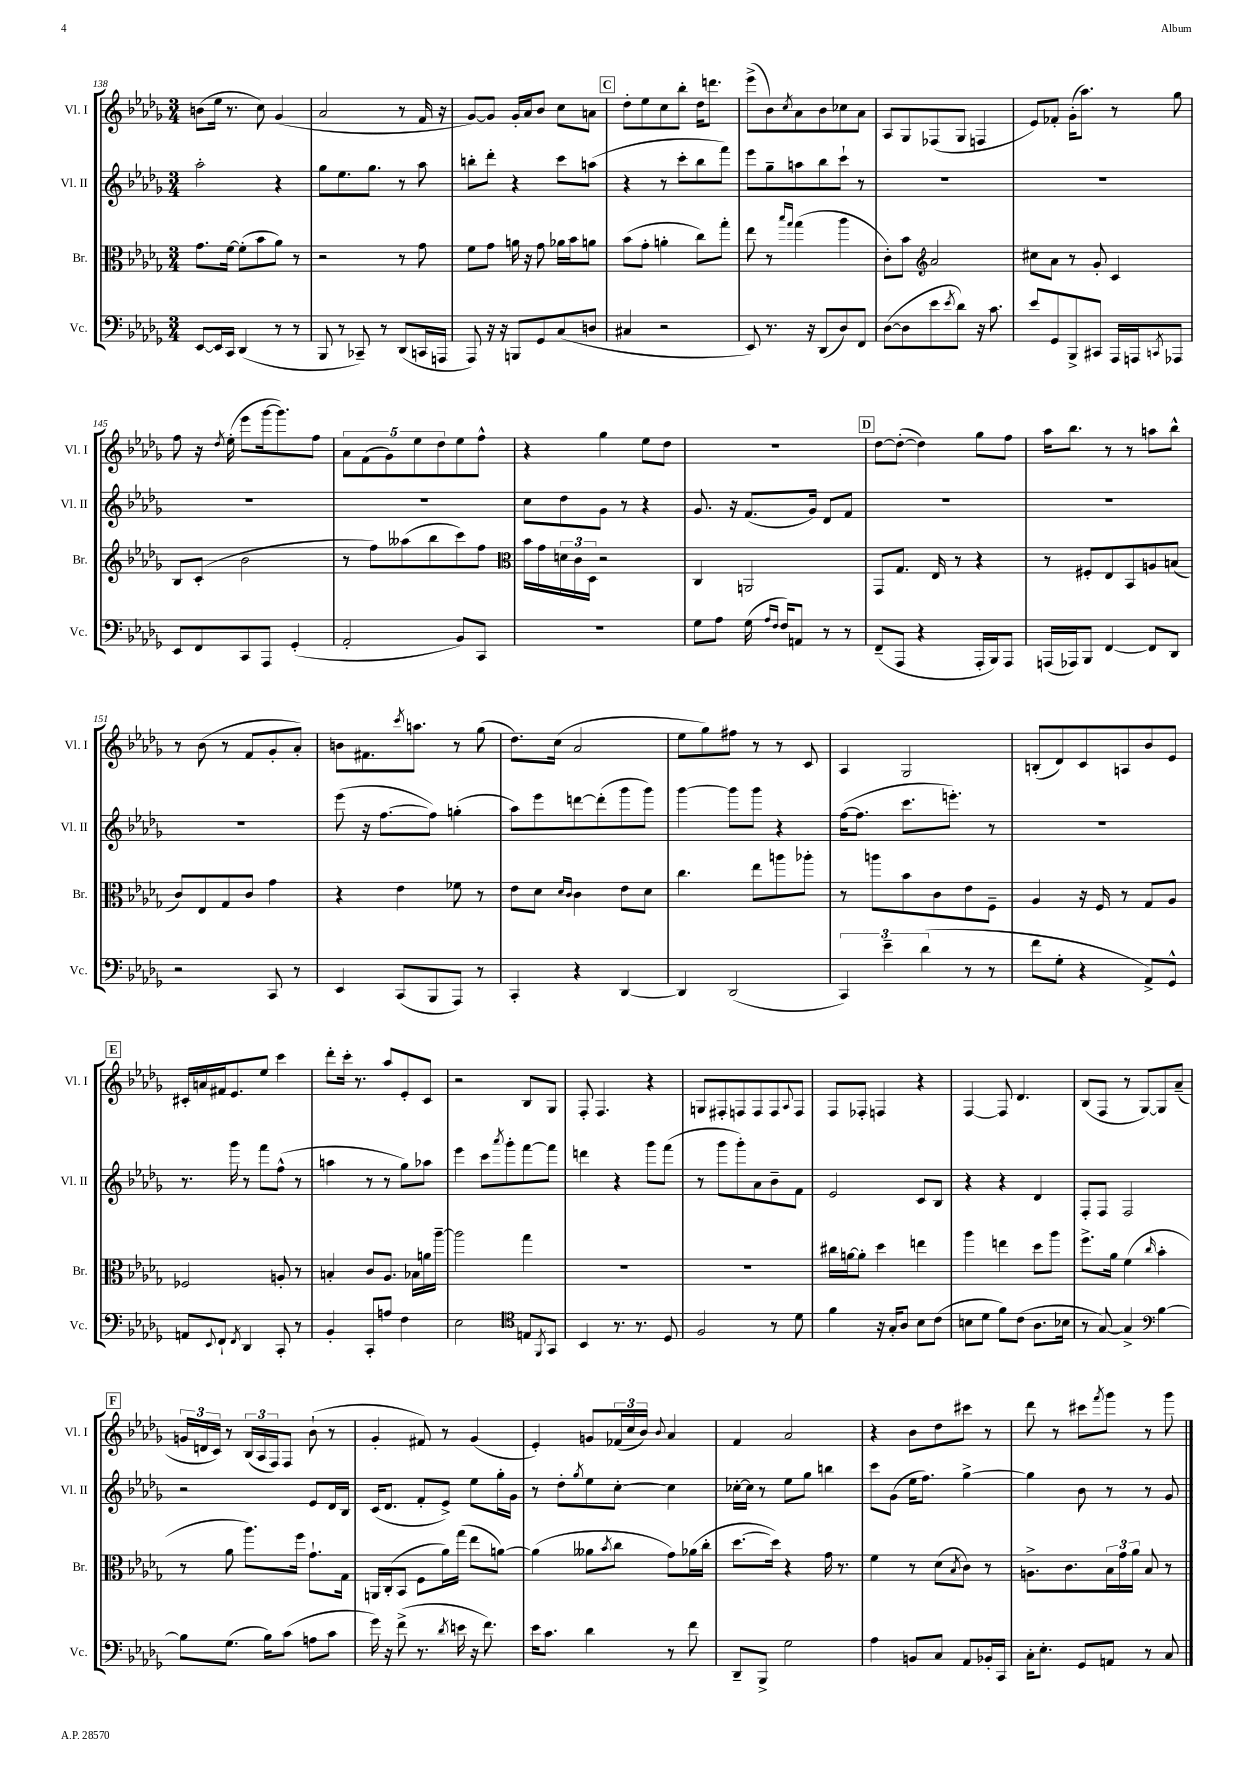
<<
\new StaffGroup <<
\new Staff = "s0" \with { instrumentName = "Vl. I" shortInstrumentName = "Vl. I" } {
    \clef treble \key des \major \numericTimeSignature \time 3/4
    b'8( ees''16 r8. c''8) ges'4( |
    aes'2 r8 f'16 r16 |
    ges'8~) ges'8 ges'16-. aes'16 bes'8 c''8 a'8 |
    \mark \markup { \box "C" } des''8-. ees''8 c''8 bes''8-. des''16 d'''8. |
    ees'''8->( bes'8) \acciaccatura { c''8 } aes'8 bes'8 ces''8 aes'8 |
    aes8 ges8 fes8( ges8 f4 |
    ees'8) fes'8-. ges'16-.( aes''8.) r8 ges''8 |
    f''8 r16 \acciaccatura { des''8 } ees''16-.( ees'''8 ges'''16~ ges'''8.) f''8 |
    \tuplet 5/4 { aes'8 f'8( ges'8) ees''8 des''8 } ees''8 f''8-^ |
    r4 ges''4 ees''8 des''8 |
    R2. |
    \mark \markup { \box "D" } des''8~ des''8~-.( des''4) ges''8 f''8 |
    aes''16 bes''8. r8 r8 a''8 bes''8-^ |
    r8 bes'8( r8 f'8 ges'8-. aes'8-.) |
    b'8 fis'8. \acciaccatura { c'''8 } a''8. r8 ges''8( |
    des''8.) c''16( aes'2 |
    ees''8 ges''8) fis''8 r8 r8 c'8 |
    aes4 ges2 |
    b8-.( des'8) c'8 a8 bes'8 ees'8 |
    \mark \markup { \box "E" } cis'16-. a'16 fis'16 ees'8. ees''8 c'''4 |
    des'''8-. c'''16-. r8. aes''8 ees'8-. c'8 |
    r2 bes8 ges8 |
    f8-. f4. r4 |
    g8 fis8-. f8 f8 f8 \appoggiatura { aes8 } f8 |
    f8 fes8-. f4 r4 |
    f4~ f8 des'4. |
    bes8( f8 r8 ges8~) ges8 aes'8--( |
    \mark \markup { \box "F" } \tuplet 3/2 { g'16 d'16 c'16) } r8 \tuplet 3/2 { bes16( aes16 f16) } f8 bes'8-!( r8 |
    ges'4-. fis'8) r8 ges'4( |
    ees'4-.) g'8 \tuplet 3/2 { fes'16( c''16 bes'16) } \appoggiatura { bes'8 } aes'4 |
    f'4 aes'2 |
    r4 bes'8 des''8 cis'''8 r8 |
    des'''8 r8 cis'''8 \acciaccatura { f'''8 } ges'''8 r8 ges'''8 \bar "|." |
}
\new Staff = "s1" \with { instrumentName = "Vl. II" shortInstrumentName = "Vl. II" } {
    \clef treble \key des \major \numericTimeSignature \time 3/4
    aes''2-. r4 |
    ges''8 ees''8. ges''8. r8 aes''8 |
    b''8-. des'''8-. r4 c'''8 a''8( |
    \mark \markup { \box "C" } r4 r8 c'''8-. bes''8 f'''8) |
    ees'''8 ges''8-- a''8 bes''8 c'''8-! r8 |
    R2. |
    R2. |
    R2. |
    R2. |
    c''8 des''8 ges'8 r8 r4 |
    ges'8. r16 f'8.( ges'16) des'8 f'8 |
    \mark \markup { \box "D" } R2. |
    R2. |
    R2. |
    ees'''8( r16 f''8.~ f''8) g''4-.( |
    aes''8) ees'''8 d'''8~ d'''8-.( ges'''8 ges'''8) |
    ges'''4~ ges'''8 ges'''8 r4 |
    f''16~( f''8. c'''8. e'''8.-.) r8 |
    R2. |
    \mark \markup { \box "E" } r8. ges'''16 r8 f'''8 f''8-^( r8 |
    a''4 r8 r8 ges''8) aes''8 |
    ees'''4 c'''8 \acciaccatura { aes'''8 } ges'''8-. f'''8~ f'''8 |
    d'''4 r4 ges'''8 f'''8( |
    r8 ges'''8 ges'''8-.) aes'8 bes'8-- f'8 |
    ees'2 c'8 bes8 |
    r4 r4 des'4 |
    f8-. f8 f2 |
    \mark \markup { \box "F" } r2 ees'8 des'16 bes16 |
    c'16( des'8. f'8-. ees'8->) ees''8 ges''16-. ges'16 |
    r8 des''8-. \acciaccatura { ges''8 } ees''8 c''8~-. c''4 |
    ces''16~-. ces''16 r8 ees''8 ges''8 b''4 |
    c'''8 ges'8( ees''16 f''8.) ges''4~-> |
    ges''4 bes'8 r8 r8 ges'8 \bar "|." |
}
\new Staff = "s2" \with { instrumentName = "Br." shortInstrumentName = "Br." } {
    \clef alto \key des \major \numericTimeSignature \time 3/4
    ges'8. f'16~ f'8-.( bes'8 aes'8) r8 |
    r2 r8 ges'8 |
    f'8 ges'8 a'16 r16 ges'8 aes'16 bes'16 a'8 |
    \mark \markup { \box "C" } bes'8( ges'8-. a'4-. c''8) ges''8-. |
    ees''8 r8 \grace { bes''16 ges''16 } ges''4( aes''4 |
    c'8-.) bes'8 \clef treble aes'2 |
    cis''8 aes'8 r8 ges'8-. c'4 |
    bes8 c'8-.( bes'2 |
    r8 f''8) aeses''8( bes''8 c'''8) f''8 |
    \clef alto bes'16 ges'16 \tuplet 3/2 { d'16 c'16 des16 } r2 |
    c4 a,2 |
    \mark \markup { \box "D" } ges,8 ges8. ees16 r8 r4 |
    r8 fis8-. ees8 bes,8 a8 b8( |
    c'8) ees8 ges8 c'8 ges'4 |
    r4 ees'4 fes'8 r8 |
    ees'8 des'8 \grace { des'16 c'16 } c'4 ees'8 des'8 |
    c''4. ees''8 a''8 aes''8-. |
    r8 a''8 bes'8 c'8 ees'8 f8-- |
    aes4 r16 f16 r8 ges8 aes8 |
    \mark \markup { \box "E" } fes2 a8-. r8 |
    b4-. c'8 aes8. bes16 a'16 aes''16~-- |
    aes''2 ges''4 |
    R2. |
    R2. |
    cis''16 a'16~ a'8-. des''4 e''4 |
    aes''4 e''4 des''8 aes''8 |
    f''8.-> aes'16 f'4( \grace { c''16 } bes'4-. |
    \mark \markup { \box "F" } r8 aes'8 aes''8.) f''16 ges'8.-! ges16 |
    a,16 c16-.( bes,8 f8 aes'16) ges''16( ees''8 a'8~) |
    a'4( aeses'8 \acciaccatura { bes'8 } c''8 ges'8) aes'16( c''16-. |
    des''8.~ des''16) r4 ges'16 r8. |
    f'4 r8 des'8( \acciaccatura { bes8 } c'8) r8 |
    a8.-> c'8. \tuplet 3/2 { bes16 ges'16 aes'16 } bes8 r8 \bar "|." |
}
\new Staff = "s3" \with { instrumentName = "Vc." shortInstrumentName = "Vc." } {
    \clef bass \key des \major \numericTimeSignature \time 3/4
    ees,8~ ees,16 c,16 des,4( r8 r8 |
    bes,,8 r8 ces,8--) r8 des,8( c,16 a,,16 |
    aes,,8) r16 r16 b,,8 ges,8 c8( d8 |
    \mark \markup { \box "C" } cis4 r2 |
    ees,8) r8. r16 des,8( des8) f,8 |
    des8~( des8 ees'8 \acciaccatura { ees'8 } des'8) r16 c'8. |
    ees'8 ges,8 bes,,8-> cis,8 aes,,16 a,,16 \acciaccatura { c,8 } aes,,8 |
    ees,8 f,8 c,8 aes,,8 ges,4-.( |
    aes,2-. bes,8) c,8 |
    R2. |
    ges8 aes8 ges16( \grace { aes16 f16 } f16) a,8 r8 r8 |
    \mark \markup { \box "D" } f,8--( aes,,8 r4 aes,,16-. bes,,16) aes,,8 |
    a,,16( aes,,16) bes,,8 f,4~ f,8 des,8 |
    r2 c,8 r8 |
    ees,4 c,8( bes,,8 aes,,8) r8 |
    c,4-. r4 des,4~ |
    des,4 des,2( |
    \tuplet 3/2 { c,4) ees'4-- des'4( } r8 r8 |
    f'8 ges8-. r4 aes,8->) ges,8-^ |
    \mark \markup { \box "E" } a,8 \appoggiatura { ees,8 } f,8-! \acciaccatura { f,8 } des,4 c,8-. r8 |
    bes,4-. c,8-. a8 f4 |
    ees2 \clef tenor e8 \acciaccatura { f,8 } ges,8 |
    bes,4 r8. r8. des8 |
    f2 r8 des'8 |
    f'4 r16 ges16-. aes8 bes8 c'8( |
    b8 des'8 f'8) c'8( aes8. bes16 |
    r8 ges8~) ges4-> \clef bass bes4~ |
    \mark \markup { \box "F" } bes8 ges8.( bes16) c'8( a8 c'8 |
    ges'16) r16 f'8->( r8. \acciaccatura { des'8 } e'16 r16 f'8.) |
    ees'16 c'8. des'4 r8 f'8 |
    des,8-- bes,,8-> ges2 |
    aes4 b,8 c8 aes,8 bes,16-. c,16 |
    c16-. ees8.-. ges,8 a,8 r8 c8 \bar "|." |
}
>>
>>
\layout { \context { \Score currentBarNumber = #138 } }
